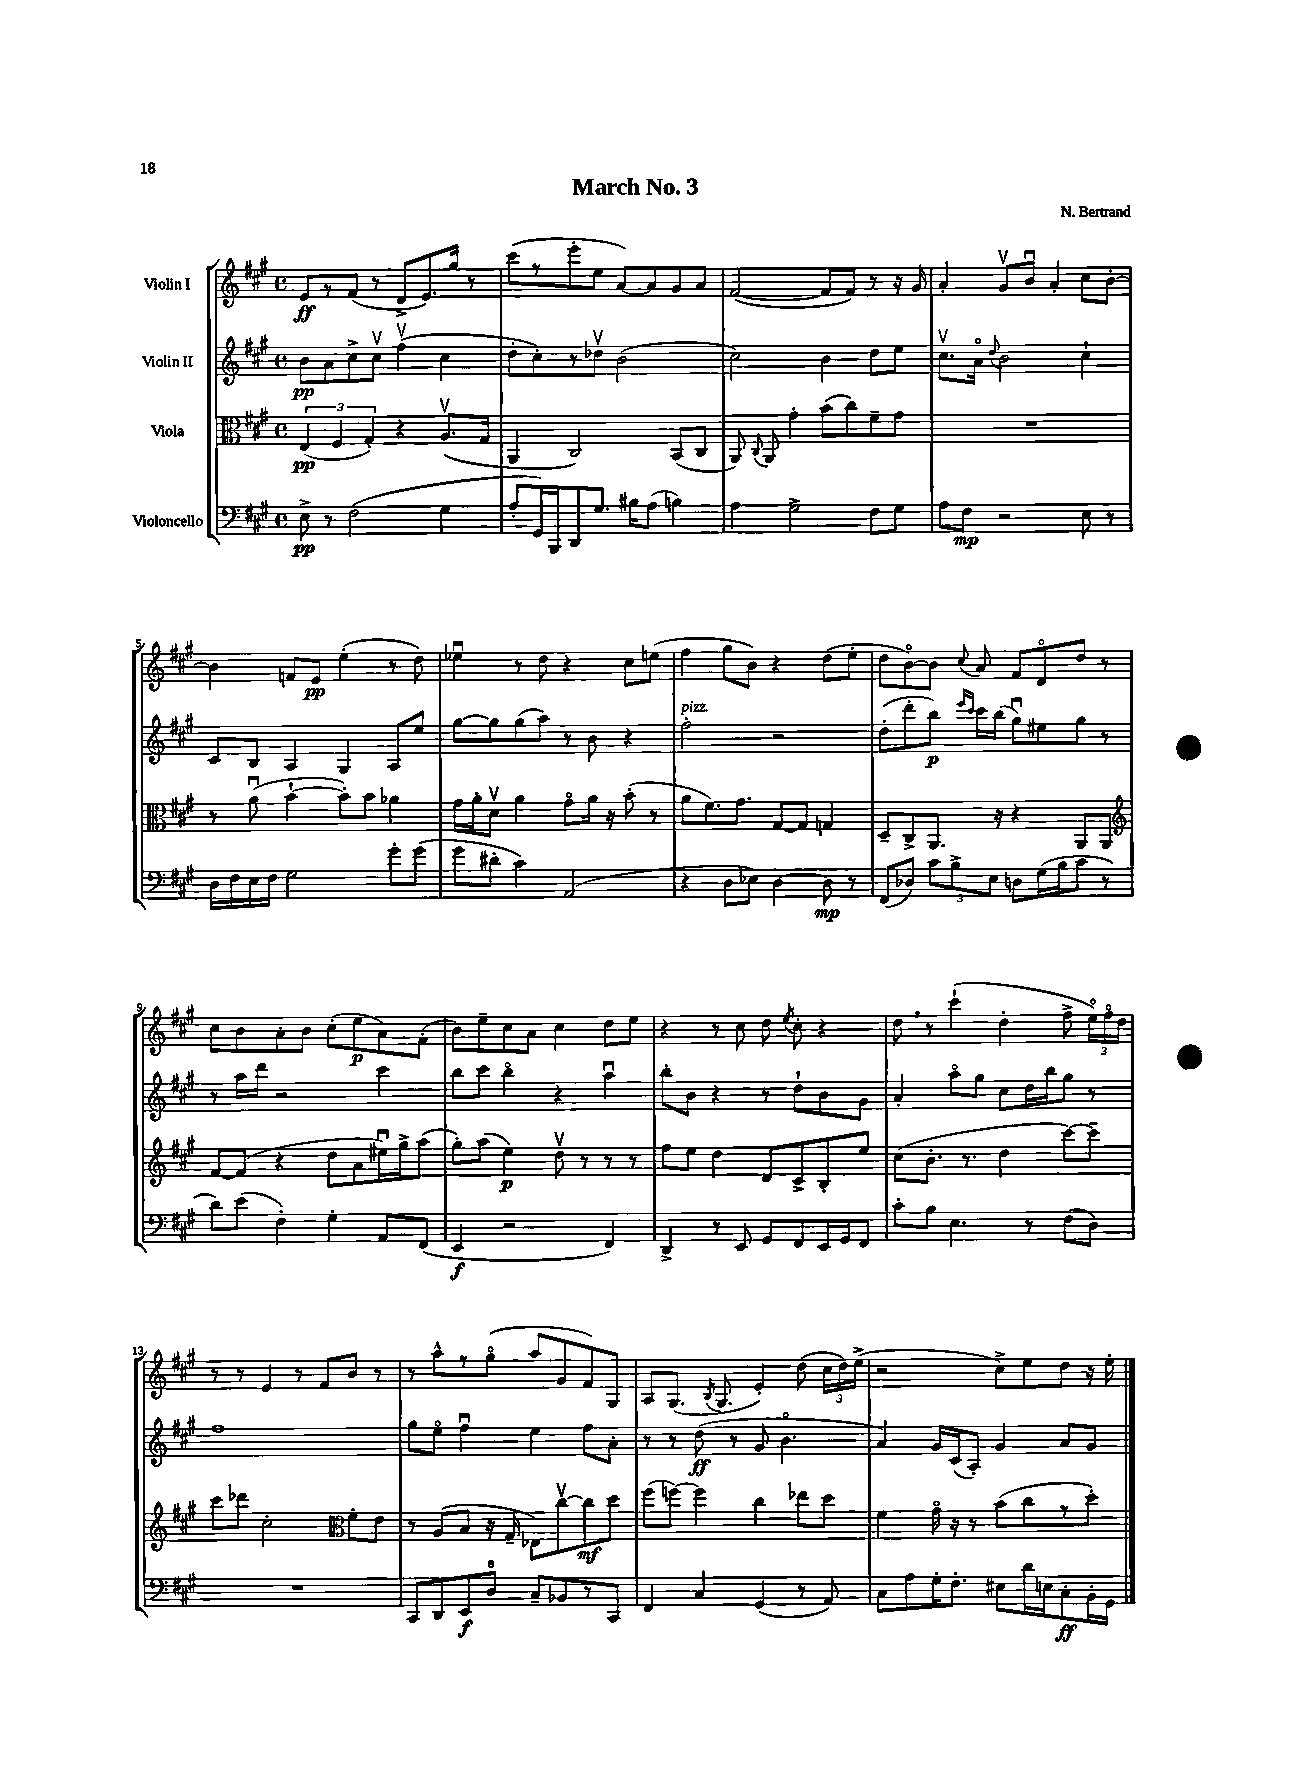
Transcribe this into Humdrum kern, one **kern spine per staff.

**kern	**kern	**kern	**kern
*staff4	*staff3	*staff2	*staff1
*clefF4	*clefC3	*clefG2	*clefG2
*k[f#c#g#]	*k[f#c#g#]	*k[f#c#g#]	*k[f#c#g#]
*M4/4	*M4/4	*M4/4	*M4/4
*met(c)	*met(c)	*met(c)	*met(c)
8E^\	(6E/	8b\L	8e/L
8r	.	8a\	8r
.	6F#/	.	.
(2F#\	.	8cc#^\	(8f#/J
.	6G#'/)	.	.
.	.	8cc#v\J	8r
.	4r	(4ff#v\	8d^/L
.	.	.	8.e/)
4G#\	(8.Av/L	4cc#\	.
.	.	.	16gg#/Jk
.	.	.	8r
.	16G#/Jk	.	.
=	=	=	=
8A'/L	4AA/	8dd'\L	(8ccc#\L
16GG#/L)	.	8cc#'\)	8r
16BBB/J	.	.	.
8DD/	2C#/)	8r	8eee'\
8.G#/J	.	8dd-v\J	8ee\J
.	.	(2b\	[8a/L)
16B#\LK	.	.	.
(8A\J	.	.	8a/]
4B\)	(8BB/L	.	8g#/
.	8C#/J	.	8a/J
=	=	=	=
4A\	8AA/)	2cc#\)	([2f#/
.	8qqC#/	.	.
.	8AA/	.	.
2G#^\	4g#'\	.	.
.	(8b\L	4b\	8f#/]L
.	8cc#\)	.	8f#/J)
8F#\L	8f#~\	8dd\L	8r
8G#\J	8g#\J	8ee\J	16r
.	.	.	16g#/
=	=	=	=
8A\L	1r	8.cc#v\L	4a'/
8F#\J	.	.	.
.	.	16ao\Jk	.
.	.	8qqdd/	.
2r	.	2b\	8g#v/L
.	.	.	8bu/J
.	.	.	4a'/
8E\	.	4cc#`\	8cc#\L
8r	.	.	[8b'\J
=	=	=	=
16D\LL	8r	8c#/L	4b\]
16F#\	.	.	.
16E\	(8au\	8B/J	.
16F#\JJ	.	.	.
2G#\	[4b`\	4A/	8f/L
.	.	.	8e/J
.	8b'\]L)	4G#/	(4ee'\
.	8b\J	.	.
8g#'\L	4a-\	8A/L	8r
(8g#\J	.	8ee/J	8dd\)
=	=	=	=
8g#\L	16g#\LL	[8gg#\L	4ee-u\
.	16a'\J	.	.
8d#'\J	8dv\J	8gg#\]	.
4c#\)	4a\	(8gg#\	8r
.	.	8aa\J)	8dd\
(2AA/	8g#o\L	8r	4r
.	16a\Jk	8b\	.
.	16r	.	.
.	(8b'\	4r	8cc#\L
.	8r	.	(8ee\J
=	=	=	=
4r	8a\L	2ff#'\	4ff#\
.	8.f#\)	.	.
8D\L	.	.	8gg#\L
.	8.g#\J	.	.
8E-\J)	.	.	8b\J)
[4D\	[8G#/L	2r	4r
.	8G#/]J	.	.
8D\]	4G/	.	(8dd\L
8r	.	.	8ee'\J
=	=	=	=
(8FF#/L	8D~/L	(8dd'\L	8dd\L
8D-/J)	8C#^/	8ddd'\	[8bo\)
12c#\L	8.AA/J	8bb\J)	8b\]J
12B^\	.	.	.
.	.	16qqeee/LL	.
.	.	16qqccc#/JJ	8qqcc#/
.	.	16ccc#\LL	8a/
12E\J	.	.	.
.	16r	(16bb\JJ	.
8D\L	4r	8gg#u\L)	8f#/L
(16G#\L	.	8ee#\	8do/
16B\J	.	.	.
8c#\J	8AA/L	8gg#\J	8dd/J
8r	8AA/J	8r	8r
=	=	=	=
*	*clefG2	*	*
8d\L)	[8f#/L	8r	8cc#\L
(8e\J	(8f#/]J	16aa\LL	8b\
.	.	16ddd\JJ	.
4F#'\)	4r	2r	8a'\
.	.	.	8b\J
4G#'\	8dd\L	.	(8cc#'\L
.	8a\	.	8ee\
8AA/L	16ee#u\L)	4ccc#\	8a\)
.	16gg#^\J	.	.
(8FF#/J	(8aa\J	.	(8f#'\J
=	=	=	=
4EE/	8gg#'\L)	8bb\L	8b\L)
.	(8aa\J	8ccc#\J	8ee~\
2r	4ee\)	4bbo\	8cc#\
.	.	.	8a\J
.	8ddv\	4r	4cc#\
.	8r	.	.
4FF#/)	8r	4aau\	8dd\L
.	8r	.	8ee\J
=	=	=	=
4DD^/	8ff#\L	8bb'\L	4r
.	8ee\J	8b\J	.
8r	4dd\	4r	8r
8EE/	.	.	8cc#\
8GG#/L	8d/L	8r	8dd\
.	.	.	8qee/
8FF#/	8c#^/	8dd`\L	8cc#'\
16EE/L	8B'/	8b\	4r
16GG#/J	.	.	.
8FF#/J	8ee/J	8g#\J	.
=	=	=	=
8c#'\L	(8cc#\L	4a'/	8dd\
8B\J	8.b'\J	.	8r
4.E\	.	8aao\L	(4ccc#`\
.	8.r	.	.
.	.	8gg#\J	.
.	4dd\	8cc#\L	4dd'\
8r	.	16dd\L	.
.	.	16bb\J	.
(8F#\L	[8ccc#\L)	8gg#\J	8ff#^\
8D\J)	8ccc#~\]J	8r	24eeo\LL)
.	.	.	24ff#o\
.	.	.	24dd\JJ
=	=	=	=
1r	8ccc#\L	1ff#	8r
.	8ddd-\J	.	8r
.	2cc#'\	.	4e/
.	.	.	8r
.	.	.	8f#/L
*	*clefC3	*	*
.	8f#'\L	.	8b/J
.	8e\J	.	8r
=	=	=	=
8CC#/L	8r	8gg#\L	8r
8DD/	(8A/L	8eeo\J	8aa^^\L
8EE/	8B/J	4ff#u\	8r
8D/J	16r	.	(8gg#o\J
.	16G#~/	.	.
8C#~/L	8E-\L)	4ee\	8aa/L
8BB-/	[8cc#v\	.	8g#/
8r	8cc#\]	8ff#\L	8f#/)
8CC#/J	8dd\J	8a'\J	8G#/J
=	=	=	=
4FF#/	(8ff#\L	8r	8A/L
.	[8ff\J)	8r	(8.G#/J
4C#/	4ff\]	(8dd\	.
.	.	.	8qB/
.	.	.	8.G#/
.	.	8r	.
(4GG#/	4cc#\	8g#/	4e'/)
.	.	4.bo\	.
8r	8ee-\L	.	(8dd\
8AA/)	8dd\J	.	24cc#\LL
.	.	.	24dd\)
.	.	.	(24ee^\JJ
=	=	=	=
8C#\L	4f#\	4a/)	2r
8A\	.	.	.
16G#'\K	16g#o\	16g#/LL	.
8.F#'\J	16r	(16c#/J	.
.	8r	8A'/J)	.
8E#\L	(8b\L	4g#/	8cc#^\L)
16d\L	8cc#\	.	8ee\
16E\J	.	.	.
8C#'\	8r	8a/L	8dd\J
16BB'\L	8dd'\J)	8g#/J	16r
16GG#\JJ	.	.	16ee'\
==	==	==	==
*-	*-	*-	*-
